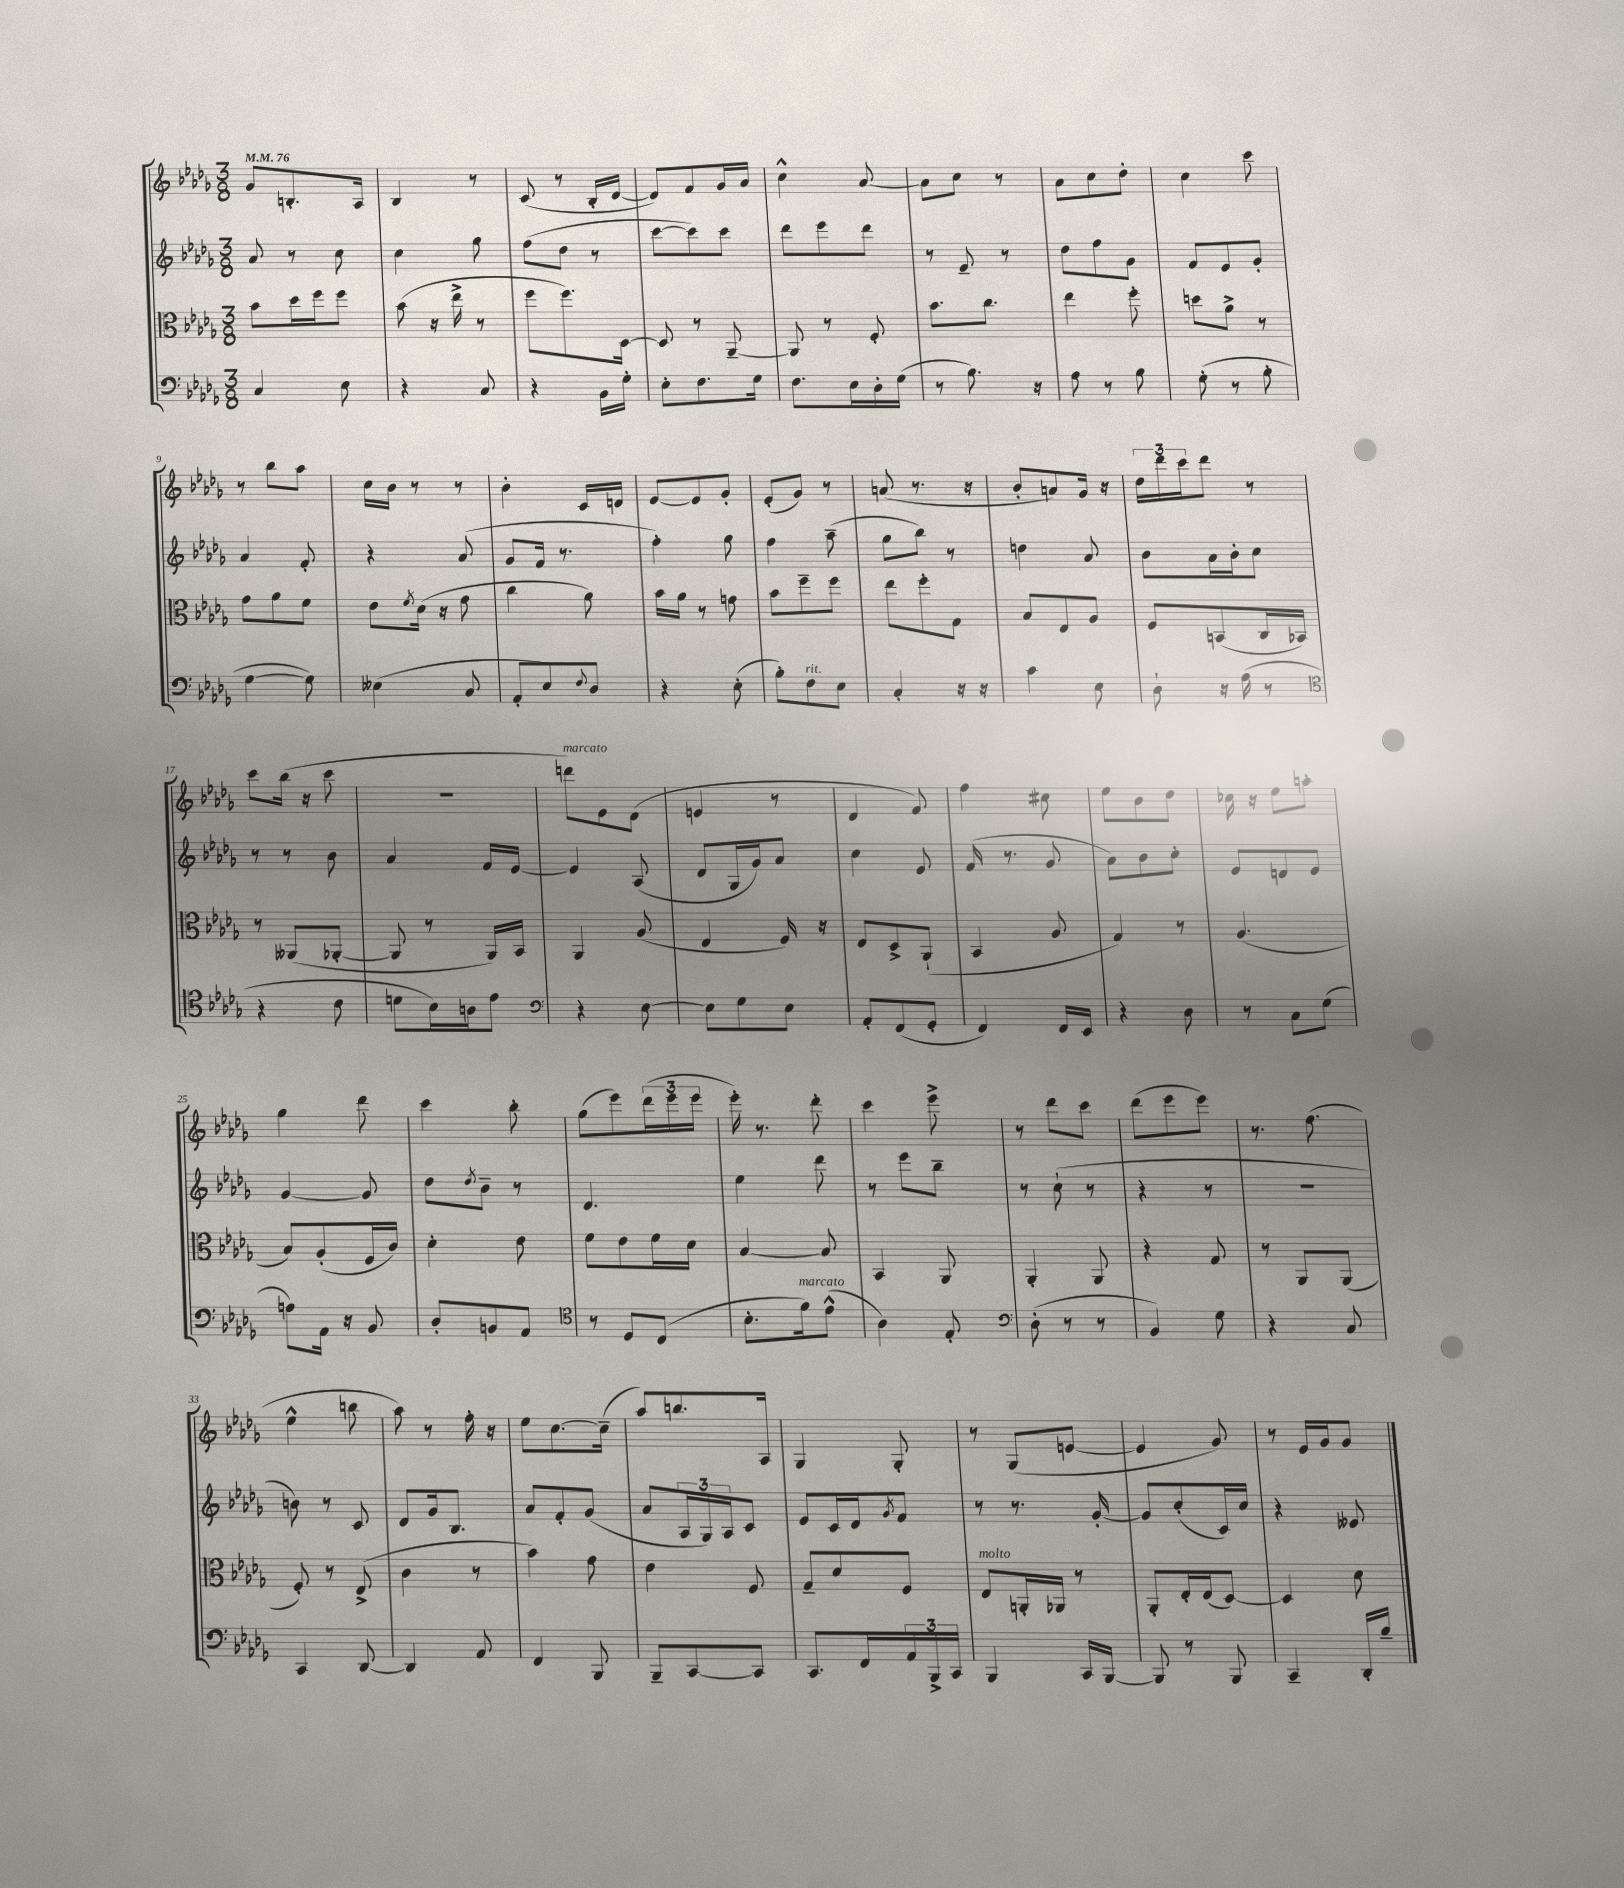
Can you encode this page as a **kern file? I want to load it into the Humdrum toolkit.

**kern	**kern	**kern	**kern
*staff4	*staff3	*staff2	*staff1
*clefF4	*clefC3	*clefG2	*clefG2
*k[b-e-a-d-g-]	*k[b-e-a-d-g-]	*k[b-e-a-d-g-]	*k[b-e-a-d-g-]
*M3/8	*M3/8	*M3/8	*M3/8
*MM76	*MM76	*MM76	*MM76
4C	8b-	8a-	8g-
.	16dd-	8r	8.B'
.	16ff	.	.
8E-	8ff	8cc	.
.	.	.	16A-
=	=	=	=
4r	(8b-	4cc	4B-
.	16r	.	.
.	16ee-^	.	.
8C	8r	8gg-	8r
=	=	=	=
4r	8ff	(8ff	(8c
.	8.ff)	8dd-	8r
16BB-	.	8r	16B-'
16G-'	[16D-	.	[16d-
=	=	=	=
8E-'	8D-]	[8ccc	8d-])
8.F	8r	8ccc])	8f
.	[8AA-~	8ccc	16g-
16G-	.	.	16a-
=	=	=	=
8.F	8AA-]	8ddd-	4cc^^
.	8r	8eee-	.
16E-	.	.	.
16D-'	8F'	8ddd-	[8a-
(16G-	.	.	.
=	=	=	=
8r	8.b-	8r	8a-]
8.B-)	.	8e-~	8cc
.	8.cc	.	.
.	.	8r	8r
16r	.	.	.
=	=	=	=
8A-	4ee-	8dd-	8a-
8r	.	8ff	8cc
8B-	8ff'	8g-	8dd-'
=	=	=	=
(8G-'	8dd	8f	4cc
8r	8a-^	8e-	.
8B-'	8r	8g-'	8ccc
=	=	=	=
[4G-	8g-	4a-	8r
.	8a-	.	8bb-
8G-])	8f	8f'	8aa-
=	=	=	=
(4E--	8e-	4r	16cc
.	.	.	16b-
.	8qf	.	.
.	(16d-	.	8r
.	16r	.	.
8C	8g-	(8a-	8r
=	=	=	=
8AA-'	4cc	8g-	4b-'
8E-)	.	16f	.
.	.	8.r	.
8qqF	.	.	.
8D-	8a-)	.	16c
.	.	.	16d
=	=	=	=
4r	16b-	4ff')	[8e-
.	16a-	.	.
.	8r	.	8e-]
(8E-'	8g	8gg-	8g-'
=	=	=	=
8B-')	8b-	4ff	(8e-'
8F	8ff~	.	8g-)
8E-	8ff	(8aa-~	8r
=	=	=	=
4C'	8ee-	8gg-	(8a
.	8ff'	8bb-)	8.r
16r	8G-	8r	.
16r	.	.	16r
=	=	=	=
4c	8B-	4dd	8b-'
.	8E-	.	8a)
8E-	8A-	8a-	16g-
.	.	.	16r
=	=	=	=
8D-`	8F	8b-	24dd-
.	.	.	24ddd-
.	.	.	24ccc
16r	(8BB	16a-	8ddd-
(16A-	.	16b-'	.
8r	16C	8cc	8r
.	16BB-)	.	.
=	=	=	=
*clefC4	*	*	*
4r	8r	8r	8ccc
.	(8AA--	8r	(16bb-
.	.	.	16r
8c	[8AA-'	8b-	8ccc
=	=	=	=
8d	8AA-]	4a-	4.r
16B-)	8r	.	.
16A	.	.	.
8e-	16AA-)	16f	.
.	16BB-	[16e-	.
=	=	=	=
*clefF4	*	*	*
4r	4AA-	4e-]	8ddd)
.	.	.	8e-
[8E-	(8A-	(8A-	(8d-
=	=	=	=
8E-]	4E-	8d-	4e
8G-	.	16G-	.
.	.	16g-)	.
8E-	16F)	8a-	8r
.	16r	.	.
=	=	=	=
8AA-'	8E-	4cc	4d-
(8FF	8D-^	.	.
8GG-'	(8AA-`	8e-	8f)
=	=	=	=
4FF)	4BB-	(16f	4ff
.	.	8.r	.
16FF	8A-	8g-	8cc#
16EE-	.	.	.
=	=	=	=
4r	4G-)	8a-)	8ee-
.	.	8b-	8b-
8D-	8r	8cc'	8dd-
=	=	=	=
8r	(4.A-	8e-	16cc-
.	.	.	16r
8C	.	8d	8ee-
(8G-	.	8e-	8aa'
=	=	=	=
8A)	8B-)	[4g-	4gg-
16AA-	(8A-'	.	.
16r	.	.	.
8BB-	16F	8g-]	8ddd-
.	16c)	.	.
=	=	=	=
8D-'	4d-'	8dd-	4ccc
.	.	8qdd-	.
8BB	.	8b-~	.
8AA-	8e-	8r	8bb-'
=	=	=	=
*clefC4	*	*	*
8r	8f	4.d-	(8gg-
8D-	8e-	.	8eee-)
(8C	16f	.	(24ddd-
.	.	.	24eee-
.	16d-	.	.
.	.	.	24eee-
=	=	=	=
8.B-'	[4B-	4ee-	16eee-')
.	.	.	8.r
16f)	.	.	.
(8e-^^	8B-]	8ddd-	8ddd-'
=	=	=	=
4A-)	4BB-	8r	4ccc
.	.	8eee-	.
8E-'	8AA-	8bb-~	8eee-^
=	=	=	=
*clefF4	*	*	*
(8D-'	4AA-'	8r	8r
8r	.	(8cc`	8ddd-
8r	8AA-	8r	8ccc
=	=	=	=
4BB-)	4r	4r	(8ddd-
.	.	.	8eee-
8G-	8G-	8r	8eee-)
=	=	=	=
4r	8r	4.r	8.r
.	8AA-	.	.
.	.	.	(8.ff
8C	(8AA-	.	.
=	=	=	=
4CC	8F')	8b)	4ee-^^
.	8r	8r	.
[8DD-	(8E-^	8c	8bb
=	=	=	=
4DD-]	4c	8d-	8aa-)
.	.	16g-	8r
.	.	8.B-	.
8AA-	8r	.	16ff'
.	.	.	16r
=	=	=	=
4FF	4b-)	8a-	8ee-
.	.	8f'	[8.cc
8BBB-	8g-	(8g-	.
.	.	.	(16cc~]
=	=	=	=
8BBB-~	4e-	8a-	8aa-)
[8CC	.	24A-	8.bb
.	.	24G-)	.
.	.	24A-	.
8CC]	8F	8c	.
.	.	.	16A-
=	=	=	=
8.CC	8G-~	8e-	4G-
.	8d-	16c	.
16FF	.	16d-	.
.	.	8qg-	.
24AA-	8F	8f	8G-'
24BBB-^	.	.	.
24CC	.	.	.
=	=	=	=
4BBB-	8E-	8r	8r
.	16AA'	8.r	(8G-
.	16AA-	.	.
16CC	8r	.	[8e
[16BBB-	.	[16g-'	.
=	=	=	=
8BBB-]	8AA-'	8g-]	4e]
8r	16E-'	(8cc'	.
.	(16E-	.	.
8BBB-	[8D-)	16c)	8g-)
.	.	16cc	.
=	=	=	=
4CC~	4D-]	4r	8r
.	.	.	16e-
.	.	.	16g-
16DD-'	8d-	8e--	8g-
16B-~	.	.	.
==	==	==	==
*-	*-	*-	*-
